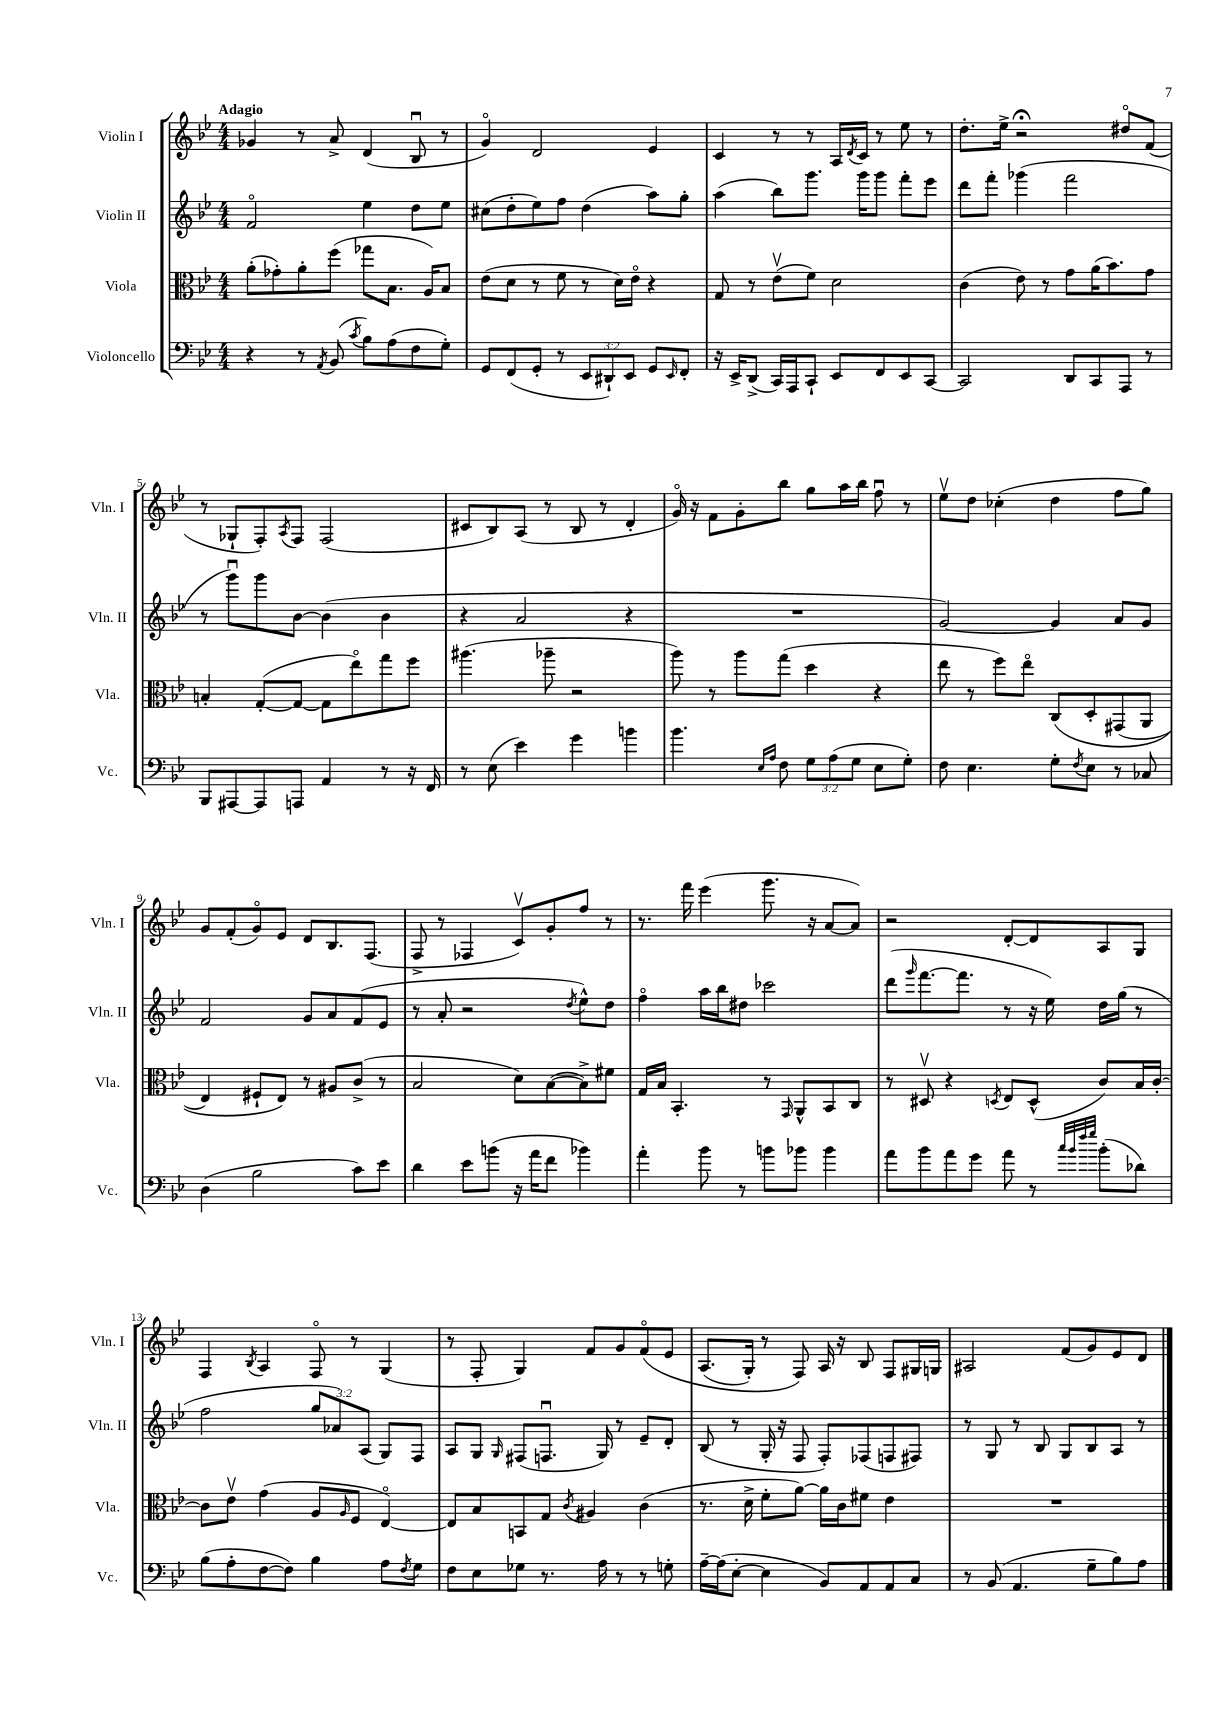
<<
\new StaffGroup <<
\new Staff = "s0" \with { instrumentName = "Violin I" shortInstrumentName = "Vln. I" } {
    \clef treble \key bes \major \numericTimeSignature \time 4/4 \tempo "Adagio"
    ges'4 r8 a'8-> d'4( bes8\downbow r8 |
    g'4\flageolet) d'2 ees'4 |
    c'4 r8 r8 a16 \acciaccatura { d'8 } c'16 r8 ees''8 r8 |
    d''8.-. ees''16-> r2\fermata dis''8\flageolet f'8( |
    r8 ges8-! f8-.) \acciaccatura { a8 } f8 f2( |
    cis'8 bes8) a8( r8 bes8 r8 d'4-. |
    g'16\flageolet) r16 f'8 g'8-. bes''8 g''8 a''16 bes''16 f''8\downbow r8 |
    ees''8\upbow d''8 ces''4-.( d''4 f''8 g''8) |
    g'8 f'8-.( g'8\flageolet) ees'8 d'8 bes8. f8.( |
    f8-> r8 fes4 c'8\upbow) g'8-. f''8 r8 |
    r8. f'''16 ees'''4( g'''8. r16 a'8~ a'8) |
    r2 d'8~-. d'8 a8 g8 |
    f4 \acciaccatura { bes8 } a4 f8\flageolet r8 g4( |
    r8 f8-. g4) f'8 g'8 f'8\flageolet\( ees'8 |
    a8.( g16-.) r8 f8\) a16 r16 bes8 f8 gis16 g16 |
    ais2 f'8( g'8) ees'8 d'8 \bar "|." |
}
\new Staff = "s1" \with { instrumentName = "Violin II" shortInstrumentName = "Vln. II" } {
    \clef treble \key bes \major \numericTimeSignature \time 4/4 \override Staff.TupletNumber.text = #tuplet-number::calc-fraction-text
    f'2\flageolet ees''4 d''8 ees''8 |
    cis''8( d''8-. ees''8) f''8 d''4( a''8) g''8-. |
    a''4( bes''8) g'''8. g'''16 g'''8 f'''8-. ees'''8 |
    d'''8 f'''8-. ges'''4( f'''2 |
    r8 g'''8\downbow) g'''8 bes'8~ bes'4( bes'4 |
    r4 a'2 r4 |
    R1 |
    g'2~) g'4 a'8 g'8 |
    f'2 g'8 a'8 f'8( ees'8 |
    r8 a'8-. r2 \acciaccatura { d''8 } ees''8-^) d''8 |
    f''4\flageolet a''16 bes''16 dis''8 ces'''2 |
    d'''8( \grace { g'''16 } f'''8.~ f'''8. r8 r16 ees''16) d''16 g''16( r8 |
    f''2 \tuplet 3/2 { g''8 aes'8) a8( } g8) f8 |
    a8 g8 \grace { g16 } fis8( f8.\downbow g16) r8 ees'8-- d'8-. |
    bes8( r8 g16-. r16 f8 f8-.) fes8( f8 fis8) |
    r8 g8 r8 bes8 g8 bes8 a8 r8 \bar "|." |
}
\new Staff = "s2" \with { instrumentName = "Viola" shortInstrumentName = "Vla." } {
    \clef alto \key bes \major \numericTimeSignature \time 4/4
    a'8-.( ges'8-.) a'8-. f''8( ges''8 bes8. a16) bes8 |
    ees'8( d'8 r8 f'8 r8 d'16) ees'16\flageolet r4 |
    g8 r8 ees'8\upbow( f'8) d'2 |
    c'4( ees'8) r8 g'8 a'16( bes'8.) g'8 |
    b4-. g8~-.( g8~ g8 ees''8\flageolet) g''8 f''8 |
    ais''4.( aes''8-- r2 |
    a''8) r8 a''8 g''8( d''4 r4 |
    ees''8 r8 f''8) ees''8\flageolet c8\( d8-. gis,8( a,8 |
    ees4) fis8-! ees8\) r8 ais8 c'8->( r8 |
    bes2 d'8) bes8~( bes8->) fis'8 |
    g16 bes16 bes,4.-. r8 \grace { g,16 } a,8-^ bes,8 c8 |
    r8 dis8\upbow r4 \acciaccatura { d8 } ees8 d8-^( c'8) bes16 c'16~-. |
    c'8 ees'8\upbow g'4( a8 \grace { a16 } f8 ees4~\flageolet) |
    ees8 bes8 b,8 g8 \acciaccatura { c'8 } ais4 c'4( |
    r8. d'16-> f'8-. a'8~) a'16 c'16 fis'8 ees'4 |
    R1 \bar "|." |
}
\new Staff = "s3" \with { instrumentName = "Violoncello" shortInstrumentName = "Vc." } {
    \clef bass \key bes \major \numericTimeSignature \time 4/4 \override Staff.TupletNumber.text = #tuplet-number::calc-fraction-text
    r4 r8 \acciaccatura { a,8 } bes,8( \acciaccatura { c'8 } bes8) a8( f8 g8-.) |
    g,8 f,8( g,8-. r8 \tuplet 3/2 { ees,8 dis,8-!) ees,8 } g,8 \grace { ees,16 } f,8-. |
    r16 ees,16-> d,8->( c,16) a,,16 c,8-! ees,8 f,8 ees,8 c,8~ |
    c,2 d,8 c,8 a,,8 r8 |
    bes,,8 ais,,8~ ais,,8 a,,8 a,4 r8 r16 f,16 |
    r8 ees8( ees'4) g'4 b'4 |
    bes'4. \grace { ees16 a16 } f8 \tuplet 3/2 { g8 a8( g8 } ees8 g8-.) |
    f8 ees4. g8-. \acciaccatura { f8 } ees8 r8 ces8 |
    d4( bes2 c'8) ees'8 |
    d'4 ees'8 b'8( r16 a'16 f'8 bes'4) |
    a'4-. bes'8 r8 b'8 bes'8 bes'4 |
    a'8 bes'8 a'8 g'8 a'8 r8 \grace { c''32 bes'32 f''32 g''32 } bes'8-.( des'8) |
    bes8( a8-. f8~ f8) bes4 a8 \acciaccatura { f8 } g8 |
    f8 ees8 ges8 r8. a16 r8 r8 g8-. |
    a16~-- a16( ees8~-. ees4 bes,8) a,8 a,8 c8 |
    r8 bes,8( a,4. g8-- bes8) a8 \bar "|." |
}
>>
>>
